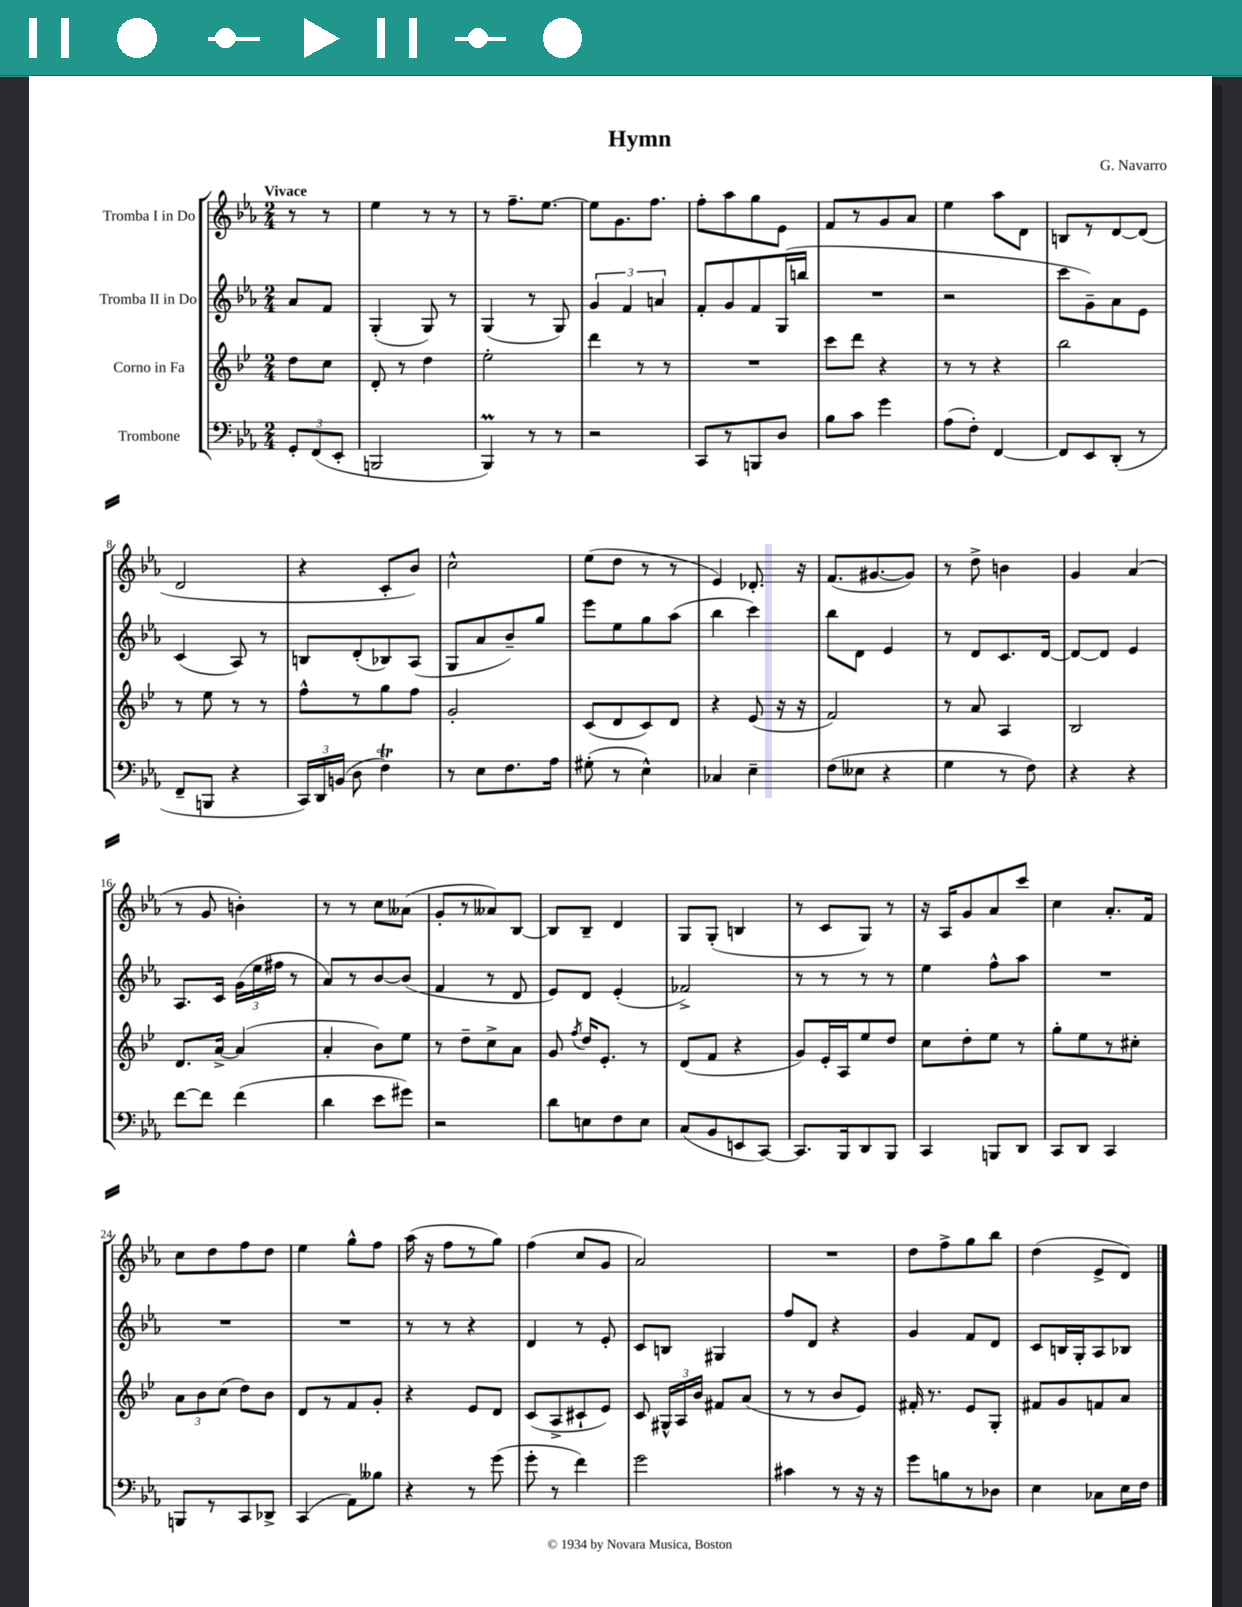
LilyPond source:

\header { title = "Hymn" composer = "G. Navarro" }
<<
\new StaffGroup <<
\new Staff = "s0" \with { instrumentName = "Tromba I in Do" } {
    \clef treble \key ees \major \numericTimeSignature \time 2/4 \partial 4 \tempo "Vivace"
    \autoBeamOff r8 r8 |
    ees''4 r8 r8 |
    r8 f''8.[-- ees''8.]~ |
    ees''8[ g'8. f''8.] |
    f''8[-. aes''8 g''8 ees'8] |
    f'8[ r8 g'8 aes'8] |
    ees''4 aes''8[ d'8] |
    b8[ r8 d'8~ d'8]( |
    d'2 |
    r4 c'8[-. bes'8]) |
    c''2-^ |
    ees''8[( d''8] r8 r8 |
    ees'4) des'8.-. r16 |
    f'8.[( gis'8.~ gis'8]) |
    r8 d''8-> b'4 |
    g'4 aes'4( |
    r8 g'8 b'4-.) |
    r8 r8 c''8[ aeses'8]( |
    g'8[-. r8 aeses'8) bes8]~ |
    bes8[ bes8]-- d'4 |
    g8[ g8]-.( b4 |
    r8 c'8[ g8]) r8 |
    r16 aes16[ g'8 aes'8 c'''8] |
    c''4 aes'8.[-. f'16] |
    c''8[ d''8 f''8 d''8] |
    ees''4 g''8[-^ f''8] |
    aes''16( r16 f''8[ r8 g''8]) |
    f''4( c''8[ g'8] |
    aes'2) |
    R2 |
    d''8[ f''8-> g''8 bes''8] |
    d''4( ees'8[-> d'8]) \bar "|." |
}
\new Staff = "s1" \with { instrumentName = "Tromba II in Do" } {
    \clef treble \key ees \major \numericTimeSignature \time 2/4 \partial 4
    \autoBeamOff aes'8[ f'8] |
    g4-.( g8) r8 |
    g4( r8 g8) |
    \tuplet 3/2 { g'4 f'4 a'4 } |
    f'8[-. g'8 f'8 g16( b''16] |
    R2 |
    r2 |
    c'''8[ g'8--) aes'8 ees'8] |
    c'4( aes8) r8 |
    b8[ d'8-.( bes8) aes8]( |
    g8[ aes'8 bes'8--) g''8] |
    ees'''8[ ees''8 g''8 aes''8]( |
    bes''4 c'''4) |
    bes''8[ d'8] ees'4 |
    r8 d'8[ c'8. d'16]~ |
    d'8[~ d'8] ees'4 |
    aes8.[ c'16] \tuplet 3/2 { g'16[( ees''16 fis''16] } r8 |
    aes'8[) r8 bes'8~ bes'8]( |
    f'4 r8 d'8 |
    ees'8[) d'8] ees'4-.( |
    fes'2->) |
    r8 r8 r8 r8 |
    ees''4 f''8[-^ aes''8] |
    R2 |
    R2 |
    R2 |
    r8 r8 r4 |
    d'4 r8 ees'8-. |
    c'8[ b8] gis4 |
    f''8[ d'8] r4 |
    g'4 f'8[ d'8] |
    c'8[ b16 g16-. aes8 bes8] \bar "|." |
}
\new Staff = "s2" \with { instrumentName = "Corno in Fa" } {
    \clef treble \key bes \major \numericTimeSignature \time 2/4 \partial 4
    \autoBeamOff d''8[ c''8] |
    d'8-. r8 d''4 |
    ees''2-. |
    d'''4 r8 r8 |
    R2 |
    c'''8[ d'''8] r4 |
    r8 r8 r4 |
    bes''2 |
    r8 ees''8 r8 r8 |
    f''8[-^ r8 g''8 f''8] |
    g'2-. |
    c'8[( d'8 c'8) d'8] |
    r4 ees'8( r16 r16 |
    f'2) |
    r8 a'8 a4 |
    bes2 |
    d'8.[ a'16]~-> a'4( |
    a'4-. bes'8[) ees''8] |
    r8 d''8[-- c''8-> a'8] |
    g'8 \acciaccatura { f''8 } d''16[ ees'8.]-. r8 |
    d'8[( f'8] r4 |
    g'8[) ees'16-. a16 ees''8 d''8] |
    c''8[ d''8-. ees''8] r8 |
    g''8[-. ees''8 r8 cis''8]-. |
    \tuplet 3/2 { a'8[ bes'8 c''8]( } d''8[) bes'8] |
    d'8[ r8 f'8 g'8]-. |
    r4 ees'8[ d'8] |
    c'8[( a8-> cis'8-! ees'8]) |
    c'8 \tuplet 3/2 { gis16[-^ a16 bes'16] } fis'8[ a'8]( |
    r8 r8 bes'8[ ees'8]) |
    fis'16-. r8. ees'8[ g8]-. |
    fis'8[ g'8 f'8 a'8] \bar "|." |
}
\new Staff = "s3" \with { instrumentName = "Trombone" } {
    \clef bass \key ees \major \numericTimeSignature \time 2/4 \partial 4
    \autoBeamOff \tuplet 3/2 { g,8[-. f,8( ees,8]-. } |
    b,,2 |
    bes,,4\prall) r8 r8 |
    r2 |
    c,8[ r8 b,,8 d8] |
    bes8[ c'8] g'4 |
    aes8[( f8]-.) f,4~ |
    f,8[ ees,8 d,8]-.( r8 |
    f,8[-- b,,8] r4 |
    \tuplet 3/2 { c,16[) d,16 b,16]( } d8 f4\trill) |
    r8 ees8[ f8. aes16] |
    gis8-.( r8 ees4-^) |
    ces4 ees4-- |
    f8[( eeses8] r4 |
    g4 r8 f8) |
    r4 r4 |
    f'8[~ f'8] f'4( |
    d'4 ees'8[ gis'8]) |
    r2 |
    d'8[ e8 f8 e8] |
    c8[( bes,8 e,8 c,8]~) |
    c,8.[ bes,,16 d,8 bes,,8] |
    c,4 b,,8[ d,8] |
    c,8[ d,8] c,4 |
    b,,8[ r8 c,8 des,8]-> |
    c,4( aes,8[) beses8] |
    r4 r8 g'8( |
    g'8-. r8 f'4) |
    g'2 |
    cis'4 r8 r16 r16 |
    g'8[ b8 r8 des8] |
    ees4 ces8[ ees16 f16] \bar "|." |
}
>>
>>
